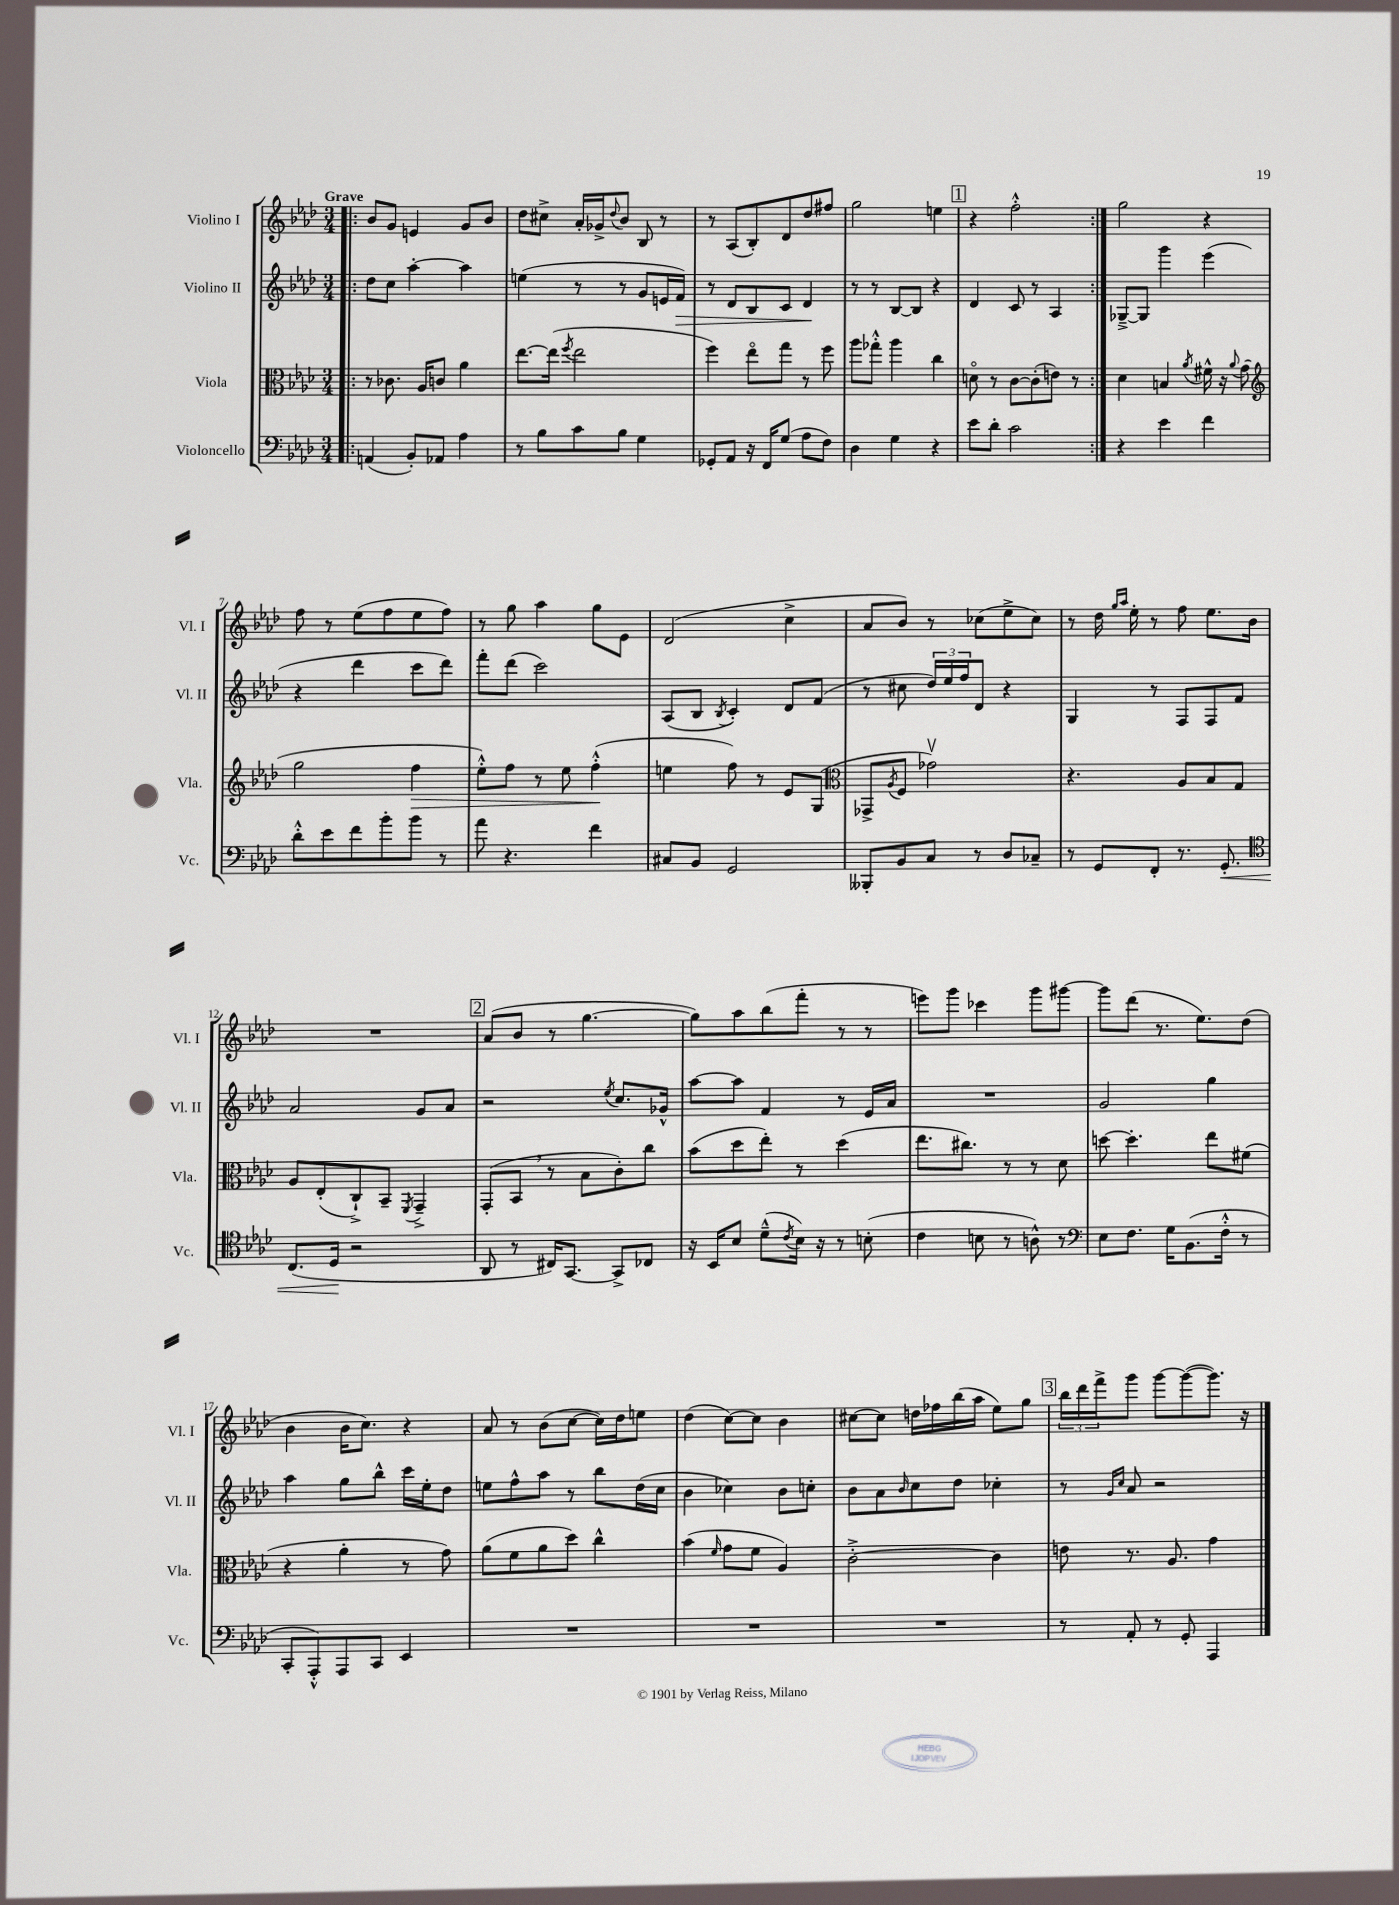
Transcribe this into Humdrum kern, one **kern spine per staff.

**kern	**dynam	**kern	**dynam	**kern	**dynam	**kern
*part4	*part4	*part3	*part3	*part2	*part2	*part1
*staff4	*staff4	*staff3	*staff3	*staff2	*staff2	*staff1
*I"Violoncello	*	*I"Viola	*	*I"Violino II	*	*I"Violino I
*I'Vc.	*	*I'Vla.	*	*I'Vl. II	*	*I'Vl. I
*clefF4	*	*clefC3	*	*clefG2	*	*clefG2
*k[b-e-a-d-]	*	*k[b-e-a-d-]	*	*k[b-e-a-d-]	*	*k[b-e-a-d-]
*M3/4	*	*M3/4	*	*M3/4	*	*M3/4
=1!|:	=1!|:	=1!|:	=1!|:	=1!|:	=1!|:	=1!|:
!	!	!	!	!	!	!LO:TX:a:B:t=Grave
(4AAn/	.	8r	.	8dd-\L	.	8b-/L
.	.	8.c-X\	.	8cc\J	.	8g/J
8BB-'/L)	.	.	.	[4aa-'\	.	4en/
.	.	16A-/KL	.	.	.	.
8AA-X/J	.	8cn/J	.	.	.	.
4A-\	.	4a-\	.	4aa-\]	.	8g/L
.	.	.	.	.	.	8b-/J
=2	=2	=2	=2	=2	=2	=2
8r	.	[8.ee-\L	.	(4een\	.	8dd-\L
8B-\L	.	.	.	.	.	8cc#X^\J
.	.	(16ee-\Jk]	.	.	.	.
.	.	8qff/	.	.	.	.
8c\	.	2ee-\	.	8r	.	16a-'/LL
.	.	.	.	.	.	16g-X^/J
.	.	.	.	.	.	8qqdd-/
8B-\J	.	.	.	8r	.	8b-/J
4G\	.	.	.	8g/L	.	8B-/
.	.	.	.	16en/L	.	8r
!	!	!	!	!	!LO:HP:b	!
.	.	.	.	16f/JJ)	>	.
=3	=3	=3	=3	=3	=3	=3
8GG-X'/L	.	4ff\)	.	8r	.	8r
8AA-/J	.	.	.	8d-/L	.	(8A-/L
16r	.	8ee-\L	.	8B-/	.	8B-'/)
16FF/KL	.	.	.	.	.	.
(8G/J	.	8gg\J	.	8c/J	.	8d-/
8A-\L	.	8r	.	4d-/	.	8dd-/
8F\J)	.	8ff\	.	.	.	8ff#X/J
.	.	.	.	.	]	.
=4	=4	=4	=4	=4	=4	=4
4D-\	.	8aa-\L	.	8r	.	2gg\
.	.	8gg-X'^^\J	.	8r	.	.
4G\	.	4aa-\	.	[8B-/L	.	.
.	.	.	.	8B-/J]	.	.
4r	.	4cc\	.	4r	.	4een\
!!LO:REH:place=s1:t=1
=5	=5	=5	=5	=5	=5	=5
8e-\L	.	8dn\	.	4d-/	.	4r
8d-'\J	.	8r	.	.	.	.
2c\	.	[8c\L	.	8c/	.	2ff'^^\
.	.	(8c'\]	.	8r	.	.
.	.	8en\J)	.	4A-/	.	.
.	.	8r	.	.	.	.
=6:|!	=6:|!	=6:|!	=6:|!	=6:|!	=6:|!	=6:|!
4r	.	4d-\	.	[8G-X~^/L	.	2gg\
.	.	.	.	8G-/J]	.	.
4e-\	.	4Bn/	.	4ggg\	.	.
.	.	8qa-/	.	.	.	.
4f\	.	16f#X^^\	.	(4eee-\	.	4r
.	.	16r	.	.	.	.
.	.	8qqa-/	.	.	.	.
.	.	(8g\	.	.	.	.
!!LO:LB:g=z
=7	=7	=7	=7	=7	=7	=7
*	*	*clefG2	*	*	*	*
8d-'^^\L	.	2gg\	.	4r	.	8ff\
8e-\	.	.	.	.	.	8r
8f\	.	.	.	4ddd-\	.	(8ee-\L
8b-'\	.	.	.	.	.	8ff\
!	!	!	!LO:HP:b	!	!	!
8b-\J	.	4ff\	>	8ccc\L	.	8ee-\
8r	.	.	.	8ddd-\J)	.	8ff\J)
=8	=8	=8	=8	=8	=8	=8
8a-\	.	8ee-'^^\L)	.	8fff'\L	.	8r
4.r	.	8ff\J	.	(8ddd-\J	.	8gg\
.	.	8r	.	2ccc\)	.	4aa-\
.	.	8ee-\	.	.	.	.
4f\	.	(4ff'^^\	.	.	.	8gg\L
.	.	.	.	.	.	8e-\J
.	.	.	]	.	.	.
=9	=9	=9	=9	=9	=9	=9
8C#X/L	.	4een\	.	(8A-/L	.	(2d-/
8BB-/J	.	.	.	8B-/J	.	.
.	.	.	.	8qB-/	.	.
2GG/	.	8ff\)	.	4c'/)	.	.
.	.	8r	.	.	.	.
.	.	8e-/L	.	8d-/L	.	4cc^\
.	.	(8G/J	.	(8f/J	.	.
=10	=10	=10	=10	=10	=10	=10
*	*	*clefC3	*	*	*	*
8BBB--X'/L	.	8GG-X^/L	.	8r	.	8a-/L
.	.	8qA-/	.	.	.	.
8BB-/	.	8F/J	.	8cc#X\	.	8b-/J)
8C/J	.	2g-Xv\)	.	24dd-/LL)	.	8r
.	.	.	.	24ee-/	.	.
.	.	.	.	24ff/J	.	.
8r	.	.	.	8d-/J	.	(8cc-X\L
8D-/L	.	.	.	4r	.	8ee-^\
8C-X~/J	.	.	.	.	.	8cc-\J)
=11	=11	=11	=11	=11	=11	=11
8r	.	4.r	.	4G/	.	8r
8GG/L	.	.	.	.	.	16dd-\
.	.	.	.	.	.	16qqgg/LL
.	.	.	.	.	.	16qqaa-/JJ
.	.	.	.	.	.	16ee-'\
8FF'/J	.	.	.	8r	.	8r
8.r	.	8A-/L	.	8F/L	.	8ff\
.	.	8B-/	.	8F/	.	8.ee-\L
!	!LO:HP:b	!	!	!	!	!
8.GG'/	<	.	.	.	.	.
.	.	8G/J	.	8f/J	.	.
.	.	.	.	.	.	16b-\Jk
!!LO:LB:g=z
=12	=12	=12	=12	=12	=12	=12
*clefC4	*	*	*	*	*	*
(8.C/L	.	8A-/L	.	2a-/	.	2.r
.	.	(8E-'/	.	.	.	.
16D-/Jk	.	.	.	.	.	.
2r	[	8C`^/)	.	.	.	.
.	.	8BB-~/J	.	.	.	.
.	.	8qFF/	.	.	.	.
.	.	4GG~^/	.	8g/L	.	.
.	.	.	.	8a-/J	.	.
!!LO:REH:place=s1:t=2
=13	=13	=13	=13	=13	=13	=13
8AA-/	.	(8GG'/L	.	2r	.	(8a-/L
8r	.	8BB-,/J	.	.	.	8b-/J
16C#X/KL)	.	8r	.	.	.	8r
[8.GG/J	.	.	.	.	.	.
.	.	8B-\L	.	.	.	[4.gg\
.	.	.	.	8qee-/	.	.
8GG^/L]	.	8c'\)	.	8.cc/L	.	.
8C-X/J	.	8cc\J	.	.	.	.
.	.	.	.	16g-X^^/Jk	.	.
=14	=14	=14	=14	=14	=14	=14
16r	.	(8b-\L	.	[8aa-\L	.	8gg\L])
16BB-/KL	.	.	.	.	.	.
8B-/J	.	8dd-\	.	8aa-\J]	.	8aa-\
(8d-~^^\L	.	8ee-'\J)	.	4f/	.	(8bb-\
8qc/	.	.	.	.	.	.
16B-\Jk)	.	8r	.	.	.	8fff'\J
16r	.	.	.	.	.	.
8r	.	(4dd-\	.	8r	.	8r
(8Bn'\	.	.	.	16e-/LL	.	8r
.	.	.	.	16a-/JJ	.	.
=15	=15	=15	=15	=15	=15	=15
4c\	.	8.ee-\L	.	2.r	.	8eeen\L)
.	.	.	.	.	.	8ggg\J
.	.	8.cc#X\J)	.	.	.	.
8Bn\	.	.	.	.	.	4ccc-X\
8r	.	8r	.	.	.	.
8An^^\)	.	8r	.	.	.	8ggg\L
8r	.	8d-\	.	.	.	[8ggg#X\J
=16	=16	=16	=16	=16	=16	=16
*clefF4	*	*	*	*	*	*
8E-\L	.	[8ddn\	.	2g/	.	8ggg#\L]
8.F\J	.	4.dd'\]	.	.	.	(8ddd-\J
.	.	.	.	.	.	8.r
16G\KL	.	.	.	.	.	.
(8.BB-\	.	.	.	.	.	.
.	.	.	.	.	.	8.ee-\L)
.	.	8ee-\L	.	4gg\	.	.
16F'^^\Jk	.	.	.	.	.	.
8r	.	(8f#X\J	.	.	.	(8dd-\J
!!LO:LB:g=z
=17	=17	=17	=17	=17	=17	=17
8CC'/L	.	4r	.	4aa-\	.	4b-\
8AAA-'^^/)	.	.	.	.	.	.
8AAA-/	.	4a-'\	.	8gg\L	.	16b-\KL
.	.	.	.	.	.	8.cc\J)
8CC/J	.	.	.	8bb-^^\J	.	.
4EE-/	.	8r	.	16ccc\LL	.	4r
.	.	.	.	16ee-'\J	.	.
.	.	8g\)	.	8dd-\J	.	.
=18	=18	=18	=18	=18	=18	=18
2.r	.	(8a-\L	.	8een\L	.	8a-/
.	.	8f\	.	8ff^^\	.	8r
.	.	8a-\	.	8aa-\J	.	(8b-\L
.	.	8dd-\J)	.	8r	.	[8cc\J
.	.	4cc^^\	.	8bb-\L	.	16cc\LL])
.	.	.	.	.	.	16dd-\J
.	.	.	.	(16dd-\L	.	8een\J
.	.	.	.	16cc\JJ	.	.
=19	=19	=19	=19	=19	=19	=19
2.r	.	(4b-\	.	4b-\	.	(4dd-\
.	.	16qqf/	.	.	.	.
.	.	8g\L	.	4cc-X\)	.	[8cc\L)
.	.	8f\J	.	.	.	8cc\J]
.	.	4A-/)	.	8b-\L	.	4b-\
.	.	.	.	8ccn'\J	.	.
=20	=20	=20	=20	=20	=20	=20
2.r	.	[2c'^\	.	8b-\L	.	[8cc#X\L
.	.	.	.	8a-\	.	8cc#\J]
.	.	.	.	16qqb-/	.	.
.	.	.	.	8cc\	.	16ddn\LL
.	.	.	.	.	.	16ff-X\
.	.	.	.	8dd-\J	.	(16bb-\
.	.	.	.	.	.	16aa-\JJ
.	.	4c\]	.	4cc-X'\	.	8ee-\L)
.	.	.	.	.	.	8gg\J
!!LO:REH:place=s1:t=3
=21	=21	=21	=21	=21	=21	=21
8r	.	8en\	.	8r	.	24bb-\LL
.	.	.	.	.	.	24ddd-\
.	.	.	.	.	.	24fff^\J
.	.	.	.	16qqg/LL	.	.
.	.	.	.	16qqcc/JJ	.	.
8AA-'/	.	8.r	.	8a-/	.	8ggg\J
8r	.	.	.	2r	.	[8ggg\L
.	.	8.A-/	.	.	.	.
8GG'/	.	.	.	.	.	(8ggg\_
4AAA-/	.	4g\	.	.	.	8.ggg\J])
.	.	.	.	.	.	16r
==	==	==	==	==	==	==
*-	*-	*-	*-	*-	*-	*-
